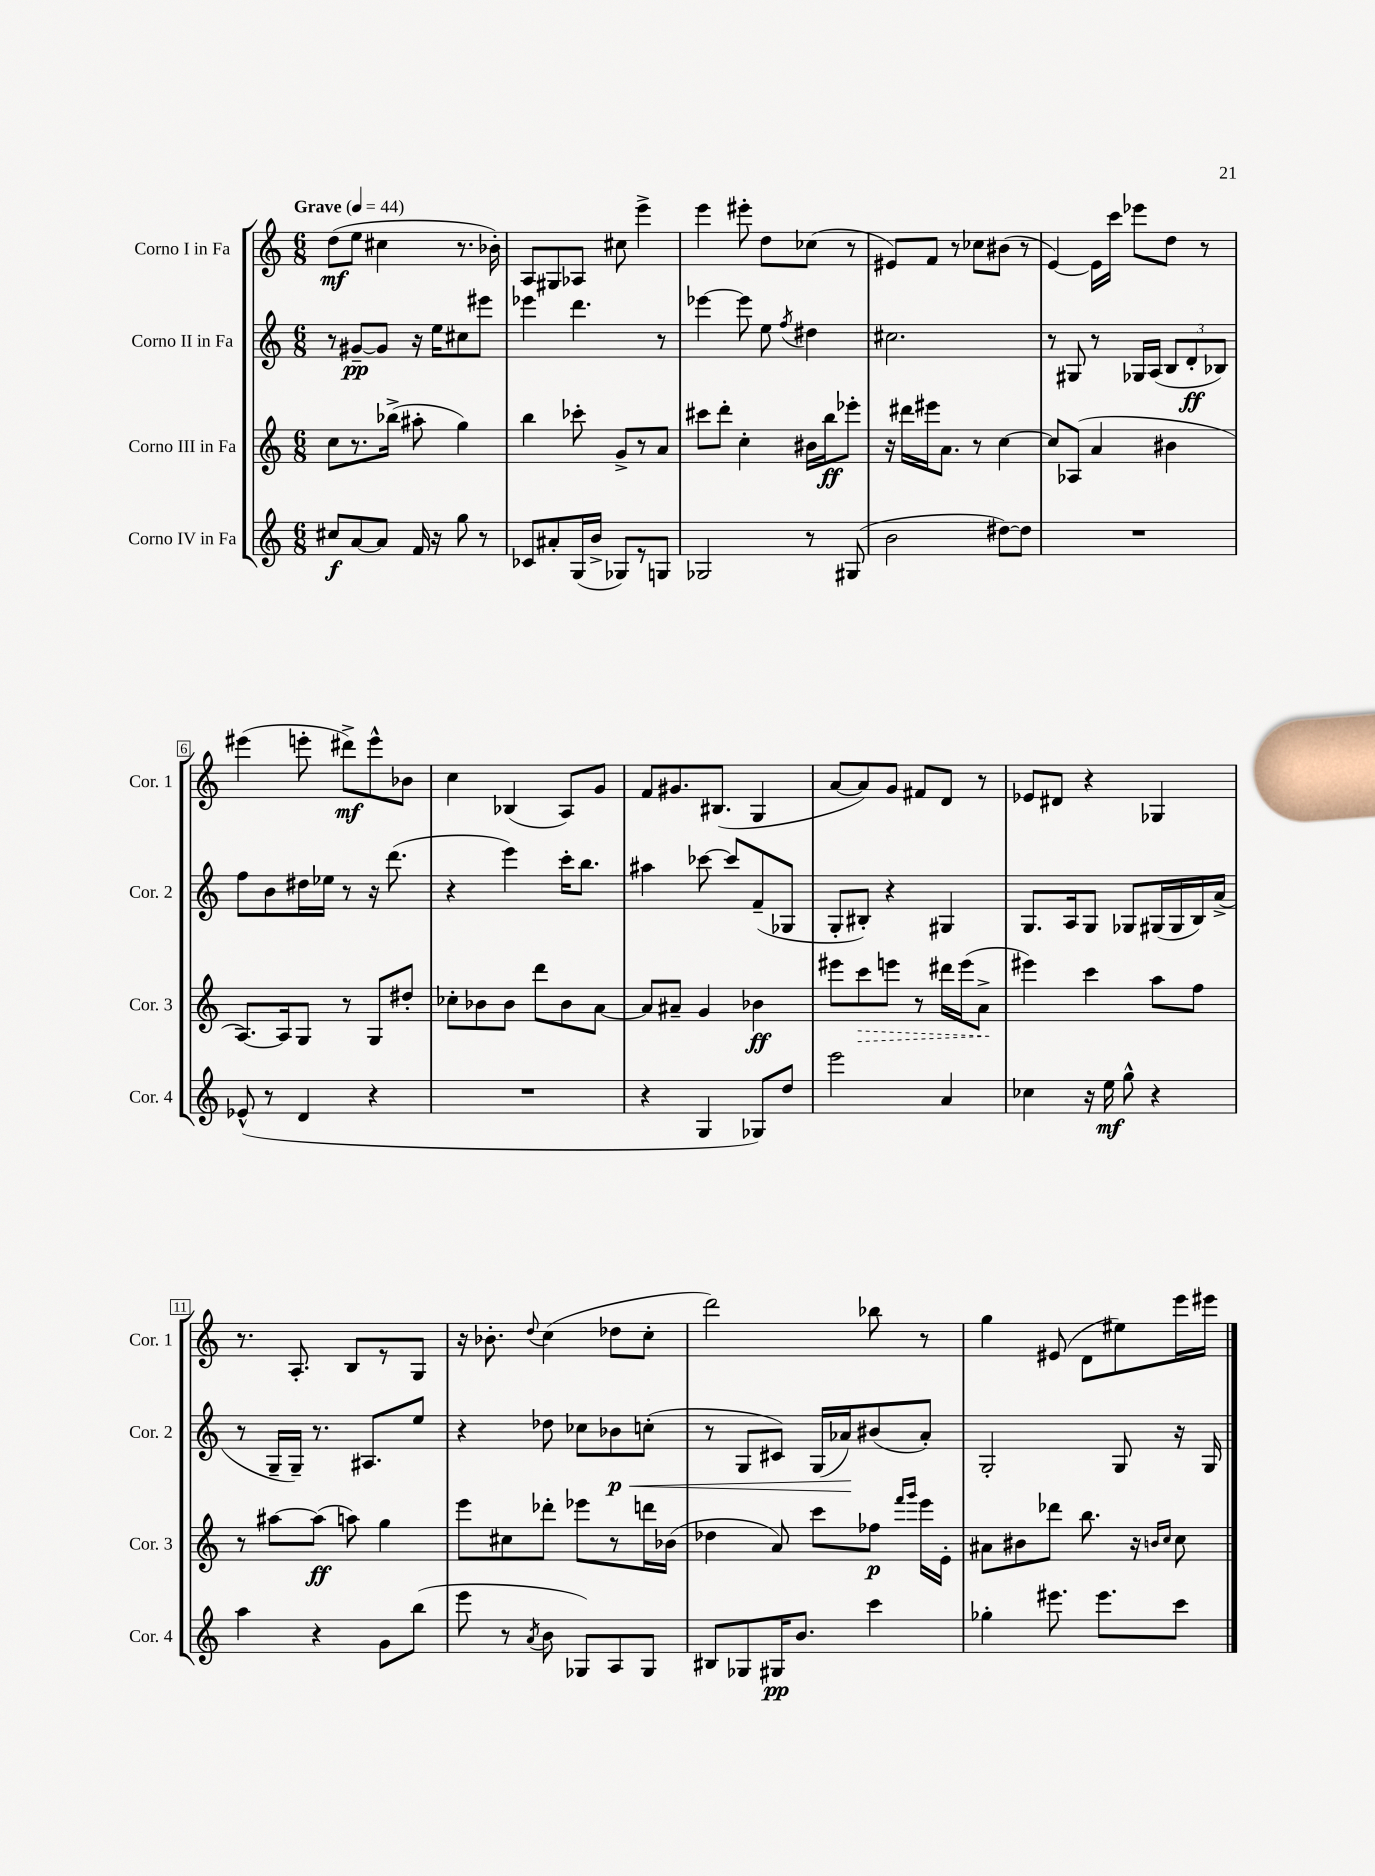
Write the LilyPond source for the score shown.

<<
\new StaffGroup <<
\new Staff = "s0" \with { instrumentName = "Corno I in Fa" shortInstrumentName = "Cor. 1" } {
    \clef treble \key c \major \numericTimeSignature \time 6/8 \tempo "Grave" 4 = 44
    \autoBeamOff d''8[\mf( e''8] cis''4 r8. bes'16-.) |
    a8[ gis8 aes8] cis''8 e'''4-> |
    e'''4 eis'''8-. d''8[ ces''8]( r8 |
    eis'8[) f'8] r8 ces''8[ bis'8]( r8 |
    e'4~) e'16[ c'''16] ees'''8[ d''8] r8 |
    eis'''4( e'''8-. dis'''8[->\mf) e'''8-^ bes'8] |
    c''4 bes4( a8[) g'8] |
    f'8[ gis'8. bis8.]( g4 |
    a'8[~ a'8) g'8] fis'8[ d'8] r8 |
    ees'8[ dis'8] r4 ges4 |
    r8. a8.-. b8[ r8 g8] |
    r16 bes'8.-. \appoggiatura { d''8 } c''4( des''8[ c''8]-. |
    d'''2) bes''8 r8 |
    g''4 eis'8( d'8[ eis''8) e'''16 eis'''16] \bar "|." |
}
\new Staff = "s1" \with { instrumentName = "Corno II in Fa" shortInstrumentName = "Cor. 2" } {
    \clef treble \key c \major \numericTimeSignature \time 6/8
    \autoBeamOff r8 gis'8[~--\pp gis'8] r16 e''16[ cis''8 eis'''8] |
    ees'''4 d'''4. r8 |
    ees'''4~ ees'''8 e''8 \acciaccatura { f''8 } dis''4 |
    cis''2. |
    r8 gis8 r8 ges16[ a16]( \tuplet 3/2 { b8[ d'8-.\ff bes8]) } |
    f''8[ b'8 dis''16 ees''16] r8 r16 d'''8.( |
    r4 e'''4) c'''16[-. b''8.] |
    ais''4 ces'''8~ ces'''8[ f'8--( ges8] |
    g8[-. bis8]-.) r4 gis4 |
    g8.[ a16 g8] ges8[ gis16( gis16 b16) a'16]->( |
    r8 g16[-- g16]--) r8. ais8.[ e''8] |
    r4 des''8 ces''8[ bes'8\p\< c''8]-.( |
    r8 g8[ cis'8]) g16[( aes'16\!) bis'8( aes'8]-.) |
    g2-. g8 r16 g16 \bar "|." |
}
\new Staff = "s2" \with { instrumentName = "Corno III in Fa" shortInstrumentName = "Cor. 3" } {
    \clef treble \key c \major \numericTimeSignature \time 6/8
    \autoBeamOff c''8[ r8. bes''16]->( ais''8-. g''4) |
    b''4 ces'''8-. g'8[-> r8 a'8] |
    cis'''8[ d'''8]-. c''4-. bis'16[ b''16\ff ees'''8]-. |
    r16 dis'''16[ eis'''16 a'8.] r8 c''4~ |
    c''8[ aes8]( a'4 bis'4 |
    a8.[~) a16 g8] r8 g8[ dis''8]-. |
    ces''8[-. bes'8 bes'8] d'''8[ bes'8 a'8]~ |
    a'8[ ais'8]-- g'4 bes'4\ff |
    eis'''8[ \once \override Hairpin.style = #'dashed-line c'''8\> e'''8] r8 dis'''16[ e'''16( a'8]->\! |
    eis'''4) c'''4 a''8[ f''8] |
    r8 ais''8[~ ais''8]\ff( a''8) g''4 |
    e'''8[ cis''8 des'''8]-. ees'''8[ r8 d'''16 bes'16]( |
    des''4 a'8) c'''8[ fes''8]\p \grace { f'''16[ g'''16] } e'''16[ e'16]-. |
    ais'8[ bis'8 des'''8] b''8. r16 \grace { b'16[ c''16] } c''8 \bar "|." |
}
\new Staff = "s3" \with { instrumentName = "Corno IV in Fa" shortInstrumentName = "Cor. 4" } {
    \clef treble \key c \major \numericTimeSignature \time 6/8
    \autoBeamOff cis''8[\f a'8~ a'8] f'16 r16 g''8 r8 |
    ces'8[ ais'8-. g16( b'16]-> ges8[) r8 g8] |
    ges2 r8 gis8( |
    b'2 dis''8[~) dis''8] |
    R2. |
    ees'8-^( r8 d'4 r4 |
    R2. |
    r4 g4 ges8[) d''8] |
    e'''2 a'4 |
    ces''4 r16 e''16\mf g''8-^ r4 |
    a''4 r4 g'8[ b''8]( |
    e'''8 r8 \acciaccatura { a'8 } b'8 ges8[) a8 ges8] |
    bis8[ ges8 gis16\pp b'8.] c'''4 |
    ges''4-. eis'''8. eis'''8.[ c'''8] \bar "|." |
}
>>
>>
\layout { \context { \Score \override BarNumber.stencil = #(make-stencil-boxer 0.1 0.3 ly:text-interface::print) } }
